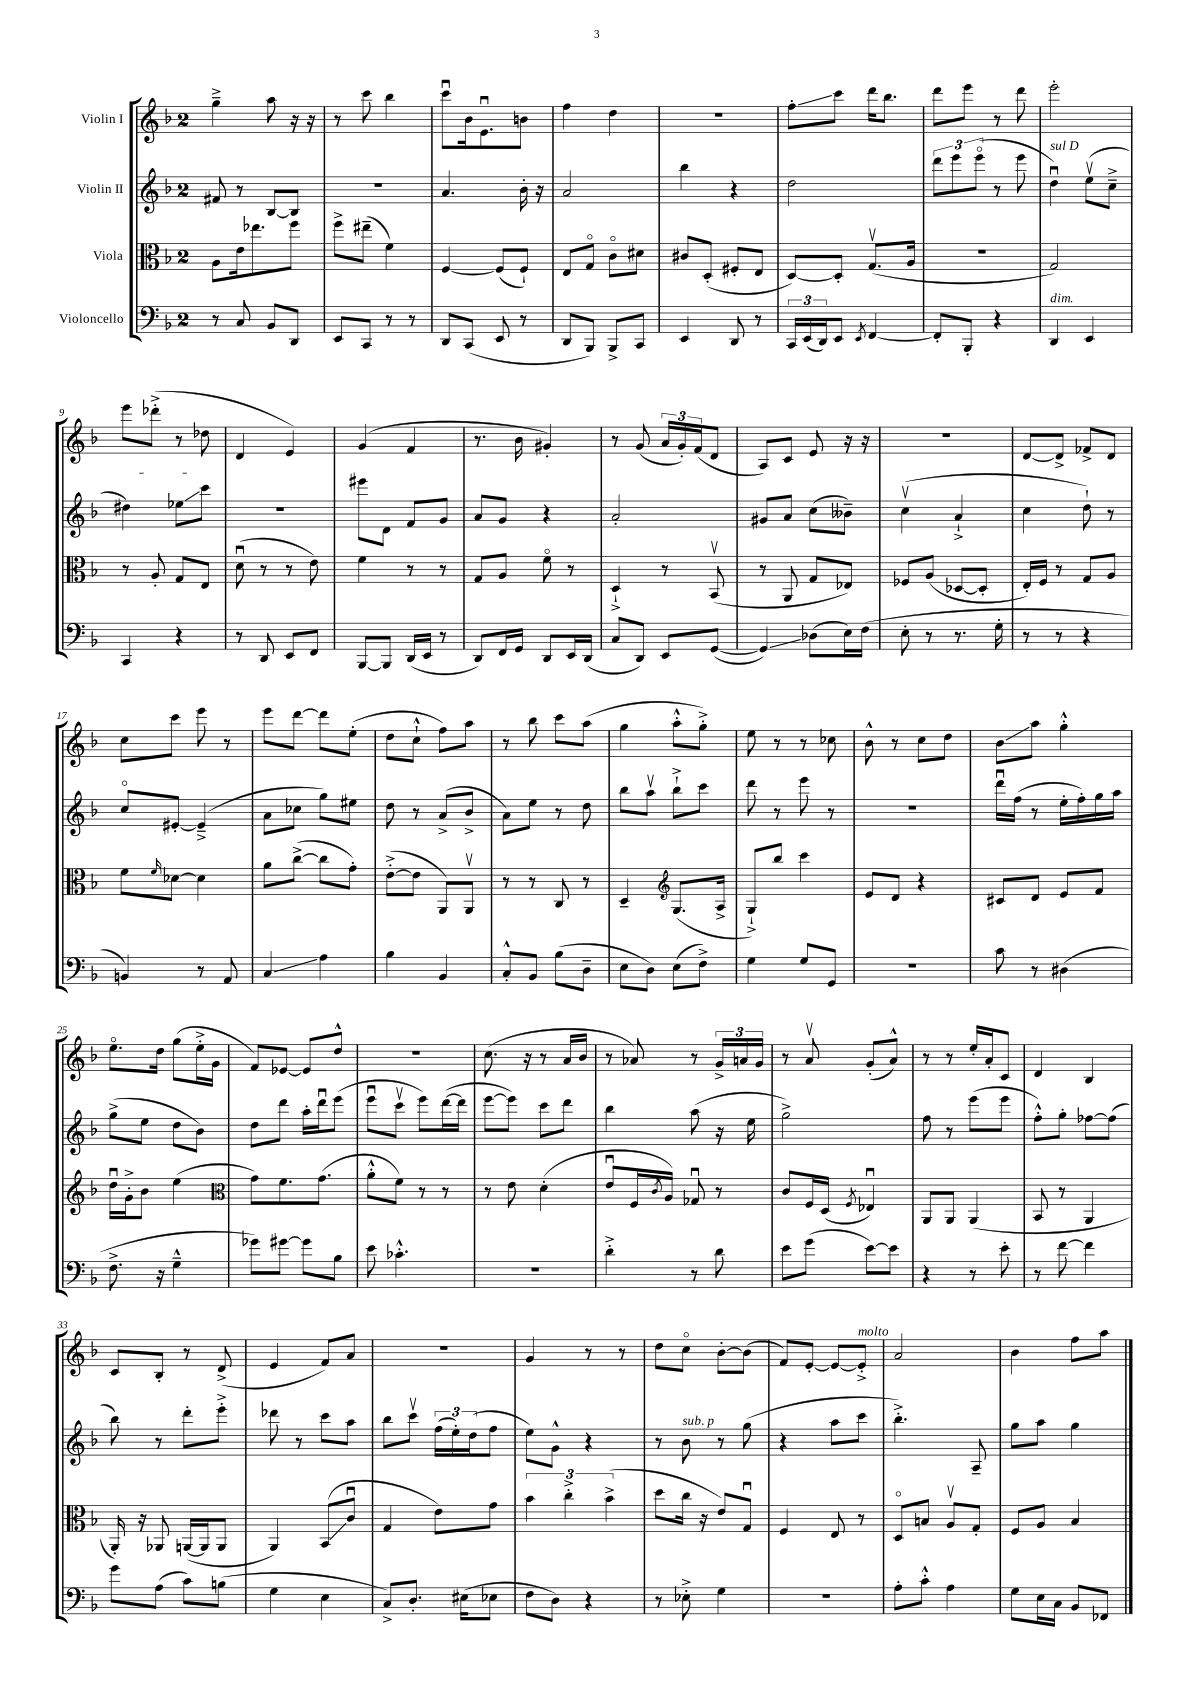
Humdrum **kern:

**kern	**kern	**kern	**kern
*staff4	*staff3	*staff2	*staff1
*clefF4	*clefC3	*clefG2	*clefG2
*k[b-]	*k[b-]	*k[b-]	*k[b-]
*M2/4	*M2/4	*M2/4	*M2/4
8r	8A	8f#	4gg~^
8C	16e	8r	.
.	8.ee-	.	.
8BB-	.	[8B-	8aa
8DD	8ff	8B-]	16r
.	.	.	16r
=	=	=	=
8EE	8ff^	2r	8r
8CC	(8ee#~	.	8ccc
8r	4f)	.	4bb-
8r	.	.	.
=	=	=	=
8DD	[4F	4.a	8cccu
(8CC	.	.	16b-
.	.	.	8.eu
8EE	(8F]	.	.
8r	8F`)	16b-'	8b
.	.	16r	.
=	=	=	=
8DD	8E	2a	4ff
8BBB-)	8Go	.	.
8BBB-^	8co	.	4dd
8CC	8d#	.	.
=	=	=	=
4EE	8c#	4bb-	2r
.	(8D'	.	.
8DD	8F#'	4r	.
8r	8E	.	.
=	=	=	=
24CC	[8D)	2dd	8ff'
(24EE	.	.	.
24DD)	.	.	.
8EE	8D']	.	8ccc
8qEE	.	.	.
[4FF	(8.Gv	.	16ddd
.	.	.	8.bb-
.	16A	.	.
=	=	=	=
8FF']	2r	12ddd	8ddd
.	.	12eee	.
8BBB-'	.	.	8eee
.	.	(12eeeo	.
4r	.	8r	8r
.	.	8eee	8ddd
=	=	=	=
4DD	2G)	4ddu)	2eee'
4EE	.	(8eev	.
.	.	8cc~^	.
=	=	=	=
4CC	8r	4dd#)	8eee
.	8A'	.	(8ddd-'^
4r	8G	8ee-	8r
.	8E	8ccc	8dd-
=	=	=	=
8r	(8du	2r	4d
8DD	8r	.	.
8EE	8r	.	4e)
8FF	8e)	.	.
=	=	=	=
[8BBB-	4f	8eee#	(4g
8BBB-]	.	8d	.
(16DD	8r	8f	4f
16EE	.	.	.
8r	8r	8g	.
=	=	=	=
8DD)	8G	8a	8.r
16FF	8A	8g	.
16GG	.	.	16b-
8DD	8fo	4r	4g#')
16EE	8r	.	.
(16DD	.	.	.
=	=	=	=
8C	4D`^	2a'	8r
8DD)	.	.	(8g
8EE	8r	.	24a
.	.	.	24g')
.	.	.	(24f
([8GG	(8BB-v	.	8d
=	=	=	=
4GG])	8r	8g#	8A)
.	8AA	8a	8c
(8D-	8G	(8cc	8e
16E)	8E-)	8b--~)	16r
(16F	.	.	16r
=	=	=	=
8E'	8F-	(4ccv	2r
8r	(8A	.	.
8.r	[8D-	4a`^	.
.	8D-']	.	.
16G'	.	.	.
=	=	=	=
8r	16E')	4cc	[8d
.	16F	.	.
8r	8r	.	8d^]
4r	8G	8dd`)	8f-^
.	8A	8r	8d
=	=	=	=
4BB)	8f	8cco	8cc
.	16qqf	.	.
.	[8d-	[8e#'	8ccc
8r	4d-]	(4e#~^]	8eee
8AA	.	.	8r
=	=	=	=
4C	8a	8a	8eee
.	([8cc^	8cc-	[8ddd
4A	8cc]	8gg)	8ddd]
.	8g')	8ee#	(8ee'
=	=	=	=
4B-	([8e'^	8dd	8dd
.	8e]	8r	8cc`^^
4BB-	8AA)	(8a^	8ff)
.	8AAv	8b-^	8aa
=	=	=	=
8C'^^	8r	8a)	8r
8BB-	8r	8ee	8bb-
(8B-	8C	8r	8ccc
8D~	8r	8dd	(8aa
=	=	=	=
8E	4D~	8bb-	4gg
8D)	.	8aav	.
*	*clefG2	*	*
(8E	(8.G	8bb-`^	8aa'^^
8F^)	.	8ccc	8gg'^)
.	16A^	.	.
=	=	=	=
4G	8G`^)	8ddd	8ee
.	8bb-	8r	8r
8G	4ccc	8eee	8r
8GG	.	8r	8cc-
=	=	=	=
2r	8e	2r	8b-^^
.	8d	.	8r
.	4r	.	8cc
.	.	.	8dd
=	=	=	=
8c	8c#	16dddu	8b-
.	.	(16ff	.
8r	8d	8r	8aa
(4D#	8e	16ee'	4gg'^^
.	.	16ff')	.
.	8f	16gg	.
.	.	16aa	.
=	=	=	=
8.F^	16ddu	(8gg^	8.eeo
.	16g'^	.	.
.	8b-	8ee	.
16r	.	.	16dd
4G~^^	(4ee	8dd	(8gg
.	.	8b-)	16ee'^
.	.	.	16g
=	=	=	=
*	*clefC3	*	*
8g-)	8g)	8dd	8f)
[8g#	8.f	8ddd	[8e-
8g#]	.	16aa'	8e-]
.	(8.g	16dddu	.
8B-	.	(8eee	8dd^^
=	=	=	=
8e	8a'^^	8eeeu	2r
4.c-'^^	8f)	8cccv	.
.	8r	8eee)	.
.	8r	([16ddd	.
.	.	16ddd]	.
=	=	=	=
2r	8r	[8eee	(8.cc
.	8e	8eee])	.
.	.	.	16r
.	(4d'	8ccc	8r
.	.	8ddd	16a
.	.	.	16b-
=	=	=	=
4d'^	8eu	4bb-	8r
.	16F	.	8a-)
.	8qc	.	.
.	16A)	.	.
8r	8G-u	(8aa	8r
8d	8r	16r	24g^
.	.	.	24a
.	.	16ee	.
.	.	.	24g
=	=	=	=
8e	8c	2gg^)	8r
(8g	16F	.	8av
.	(16D	.	.
.	8qF	.	.
[8e)	4E-u)	.	(8g'
8e]	.	.	8a^^)
=	=	=	=
4r	8AA	8ff	8r
.	8AA	8r	8r
8r	(4AA	(8eee	16ee'
.	.	.	16a'
8e'	.	8eee	8c
=	=	=	=
8r	8BB-	8ff'^^)	4d
[8f	8r	8gg'	.
4f]	4AA	[8ff-	4B-
.	.	(8ff-]	.
=	=	=	=
8g	16AA')	8bb-)	8c
.	16r	.	.
(8A	8AA-	8r	8B-'
8c)	([16AA	8ddd'	8r
.	16AA]	.	.
(8B	8AA	8eee'^	(8d^
=	=	=	=
4G	4AA)	8ddd-	4e
.	.	8r	.
4E	(8BB-	8ccc	8f)
.	8cu	8aa	8a
=	=	=	=
8C^)	4G	8bb-	2r
8.D'	.	8cccv	.
.	8e)	(24ff	.
.	.	24ee')	.
(16E#	.	.	.
.	.	(24dd	.
8E-	8g	8ff	.
=	=	=	=
8F	6b-	8ee)	4g
8D)	.	8g^^	.
.	6cc'^	.	.
4r	.	4r	8r
.	(6b-^	.	.
.	.	.	8r
=	=	=	=
8r	8dd	8r	8dd
8E-'^	16cc	8b-	8cco
.	16r	.	.
4G	8e)	8r	[8b-'
.	8Gu	(8gg	(8b-]
=	=	=	=
2r	4F	4r	8f)
.	.	.	[8e'
.	8E	8aa	8e_
.	8r	8ccc	8e'^]
=	=	=	=
8A'	8Do	4.bb-'^)	2a
8c'^^	8B	.	.
4A	8Av	.	.
.	8G'	8A~	.
=	=	=	=
8G	8F	8gg	4b-
16E	8A	8aa	.
16C	.	.	.
8BB-	4B-	4gg	8ff
8FF-	.	.	8aa
==	==	==	==
*-	*-	*-	*-
